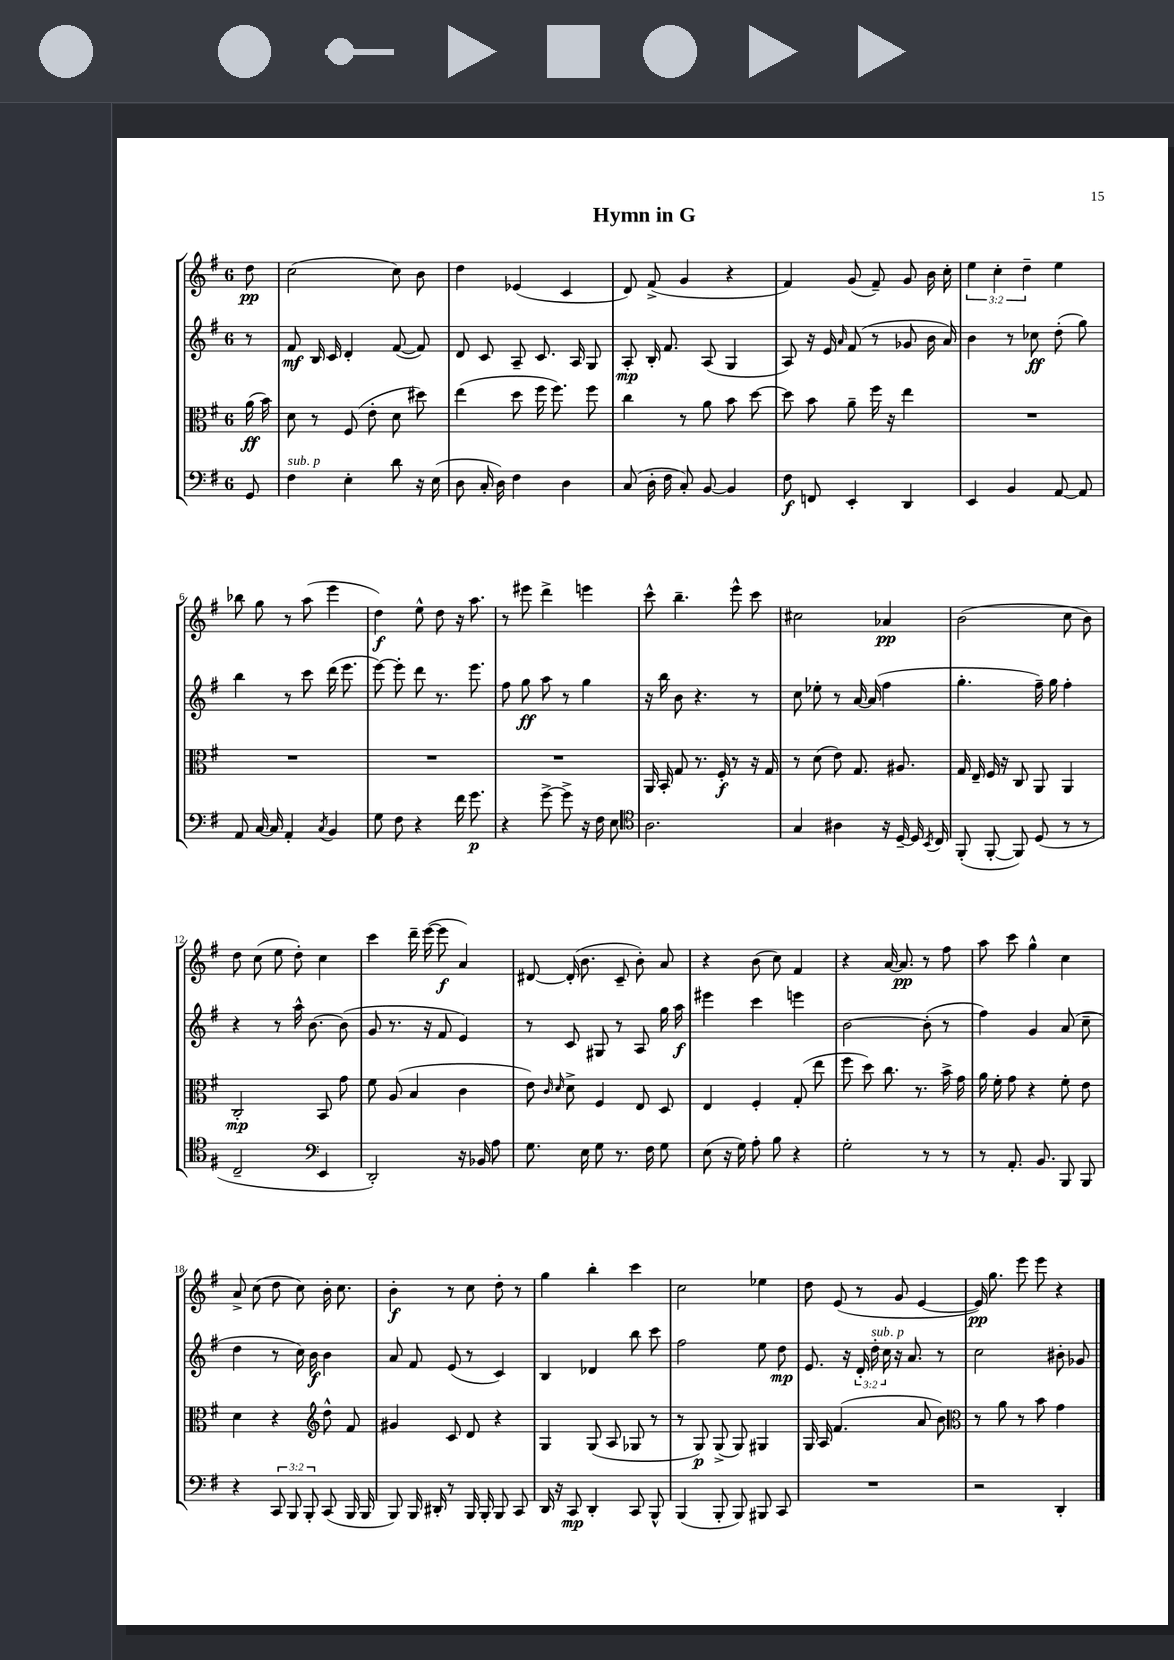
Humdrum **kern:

**kern	**kern	**kern	**kern
*staff4	*staff3	*staff2	*staff1
*clefF4	*clefC3	*clefG2	*clefG2
*k[f#]	*k[f#]	*k[f#]	*k[f#]
*M6/8	*M6/8	*M6/8	*M6/8
8GG	(16a	8r	8dd
.	16b)	.	.
=	=	=	=
4F#	8d	8f#	(2cc
.	8r	16B	.
.	.	16c	.
4E'	(8F#	4d'	.
.	8e'	.	.
8d	8d	([8f#	8cc)
16r	8dd#)	8f#])	8b
(16E	.	.	.
=	=	=	=
8D	(4ee	8d	4dd
16C'	.	8c	.
16D)	.	.	.
4F#	8dd	8A~	(4e-
.	16ff#	8.c	.
.	8.ff#)	.	.
4D	.	.	4c
.	.	16A	.
.	8ff#	8G	.
=	=	=	=
(8C	4cc	8A'	8d)
16D'	.	16B'	(8f#^
16F#	.	8.f#	.
8C')	8r	.	4g
[8BB	8a	(8A	.
4BB]	8b	4G	4r
.	[8dd	.	.
=	=	=	=
8F#	8dd]	8A)	4f#)
8FF	8b	16r	.
.	.	16e	.
.	.	16qqa	.
4EE'	8a~	(8f#	(8g
.	16ff#	8r	8f#~)
.	16r	.	.
4DD	4ee	8g-	8g
.	.	16b	16b
.	.	16a)	16cc'
=	=	=	=
4EE	2.r	4b	6ee
.	.	.	6cc'
4BB	.	8r	.
.	.	.	6dd~
.	.	8cc-	.
[8AA	.	(8dd'	4ee
8AA]	.	8gg)	.
=	=	=	=
8AA	2.r	4bb	8bb-
[16C	.	.	8gg
16C]	.	.	.
4AA'	.	8r	8r
.	.	8ccc	(8aa
8qC	.	.	.
4BB	.	(16ddd	4eee
.	.	8.eee	.
=	=	=	=
8G	2.r	[8eee)	4dd)
8F#	.	8eee']	.
4r	.	8ddd	8ee^^
.	.	8.r	8dd
16f#	.	.	16r
8.g	.	8.eee	8.aa
=	=	=	=
4r	2.r	8ff#	8r
.	.	8gg	8eee#
[8g^	.	8aa	4ddd^
8g^]	.	8r	.
16r	.	4gg	4eee
16F#	.	.	.
8E	.	.	.
=	=	=	=
*clefC4	*	*	*
2.A	16AA	16r	8ccc^^
.	16BB'	16bb	.
.	8G	8b	4.bb~
.	8.r	4.r	.
.	16F#'	.	.
.	8r	.	8eee^^
.	16r	8r	8ccc
.	16G	.	.
=	=	=	=
4G	8r	8cc	2cc#
.	(8d	8ee-'	.
4A#	8e)	8r	.
.	8.G	[16a	.
.	.	(16a]	.
16r	.	4ff#	4a-
[16D~	8.A#	.	.
16D]	.	.	.
8qBB	.	.	.
16C	.	.	.
=	=	=	=
(8FF#'	16G	4.gg'	(2b
.	16E~	.	.
[8FF#'	16F#	.	.
.	16r	.	.
8FF#])	8C	.	.
(8D	8AA	16ff#~)	.
.	.	16gg	.
8r	4AA	4ff#'	8cc
8r	.	.	8b)
=	=	=	=
2C~	2C'	4r	8dd
.	.	.	(8cc
.	.	8r	8ee
.	.	16aa^^	8dd')
.	.	[8.b	.
*clefF4	*	*	*
4EE	8BB	.	4cc
.	8g	(8b]	.
=	=	=	=
2DD')	8f#	8g	4ccc
.	(8A	8.r	.
.	4B	.	16ddd~
.	.	16r	([16eee
.	.	8f#	8eee]
16r	4c	4e)	4a)
16BB-	.	.	.
8A	.	.	.
=	=	=	=
8.G	8e)	8r	[8d#
.	16qqc	.	.
.	16qqd	.	.
.	8d^	8c	(16d#']
16E	.	.	8.b
8G	4F#	8G#	.
8.r	.	8r	8c~
.	8E	8A	8b')
16F#	.	.	.
8G	8D	16gg	8a
.	.	16aa	.
=	=	=	=
(8E	4E	4eee#	4r
16r	.	.	.
16G)	.	.	.
8A'	4F#'	4ccc	(8b
8B	.	.	8cc)
4r	(8G'	4eee	4f#
.	8ee	.	.
=	=	=	=
2G'	8ff#	[2b	4r
.	8dd)	.	.
.	8.cc	.	[16a
.	.	.	8.a]
.	8.r	.	.
8r	.	(8b']	8r
8r	16b^	8r	8ff#
.	16g	.	.
=	=	=	=
8r	16a	4ff#)	8aa
.	16f#'	.	.
8.AA'	8g	.	8ccc
.	4r	4g	4gg^^
8.BB	.	.	.
8BBB	8f#'	(8a	4cc
8BBB	8e	8cc~	.
=	=	=	=
4r	4d	4dd	8a^
.	.	.	(8cc
12CC	4r	8r	8dd
12BBB	.	.	.
.	.	16cc)	8cc)
12BBB'	.	.	.
.	.	16b	.
*	*clefG2	*	*
(8CC	8dd^^	4b	16b'
.	.	.	8.cc
16BBB	8f#	.	.
16BBB	.	.	.
=	=	=	=
8BBB)	4g#	8a	4b'
16BBB	.	8f#	.
16DD#'	.	.	.
8r	8c	(8e	8r
16BBB	8d	8r	8cc
16BBB'	.	.	.
8BBB	4r	4c)	8dd'
8CC	.	.	8r
=	=	=	=
16DD	4G	4B	4gg
16r	.	.	.
8CC	.	.	.
4DD'	(8G	4d-	4bb'
.	8A	.	.
8CC	8G-	8bb	4ccc
8BBB^^	8r	8ccc	.
=	=	=	=
(4BBB	8r	2ff#	2cc
.	8G)	.	.
8BBB'	(8G^	.	.
8BBB)	8G)	.	.
8BBB#	4G#	8ee	4ee-
8CC	.	8dd	.
=	=	=	=
2.r	16G	8.e	8dd
.	16A	.	.
.	(4.f#	.	(8e
.	.	16r	.
.	.	24d'	8r
.	.	24dd'	.
.	.	24cc	.
.	.	16r	8g
.	.	8.a	.
.	8a	.	[4e
.	8b)	8r	.
=	=	=	=
*	*clefC3	*	*
2r	8r	2cc	16e])
.	.	.	8.gg
.	8a	.	.
.	8r	.	8eee
.	8b	.	8eee
4DD'	4g	8b#'	4r
.	.	8g-	.
==	==	==	==
*-	*-	*-	*-
